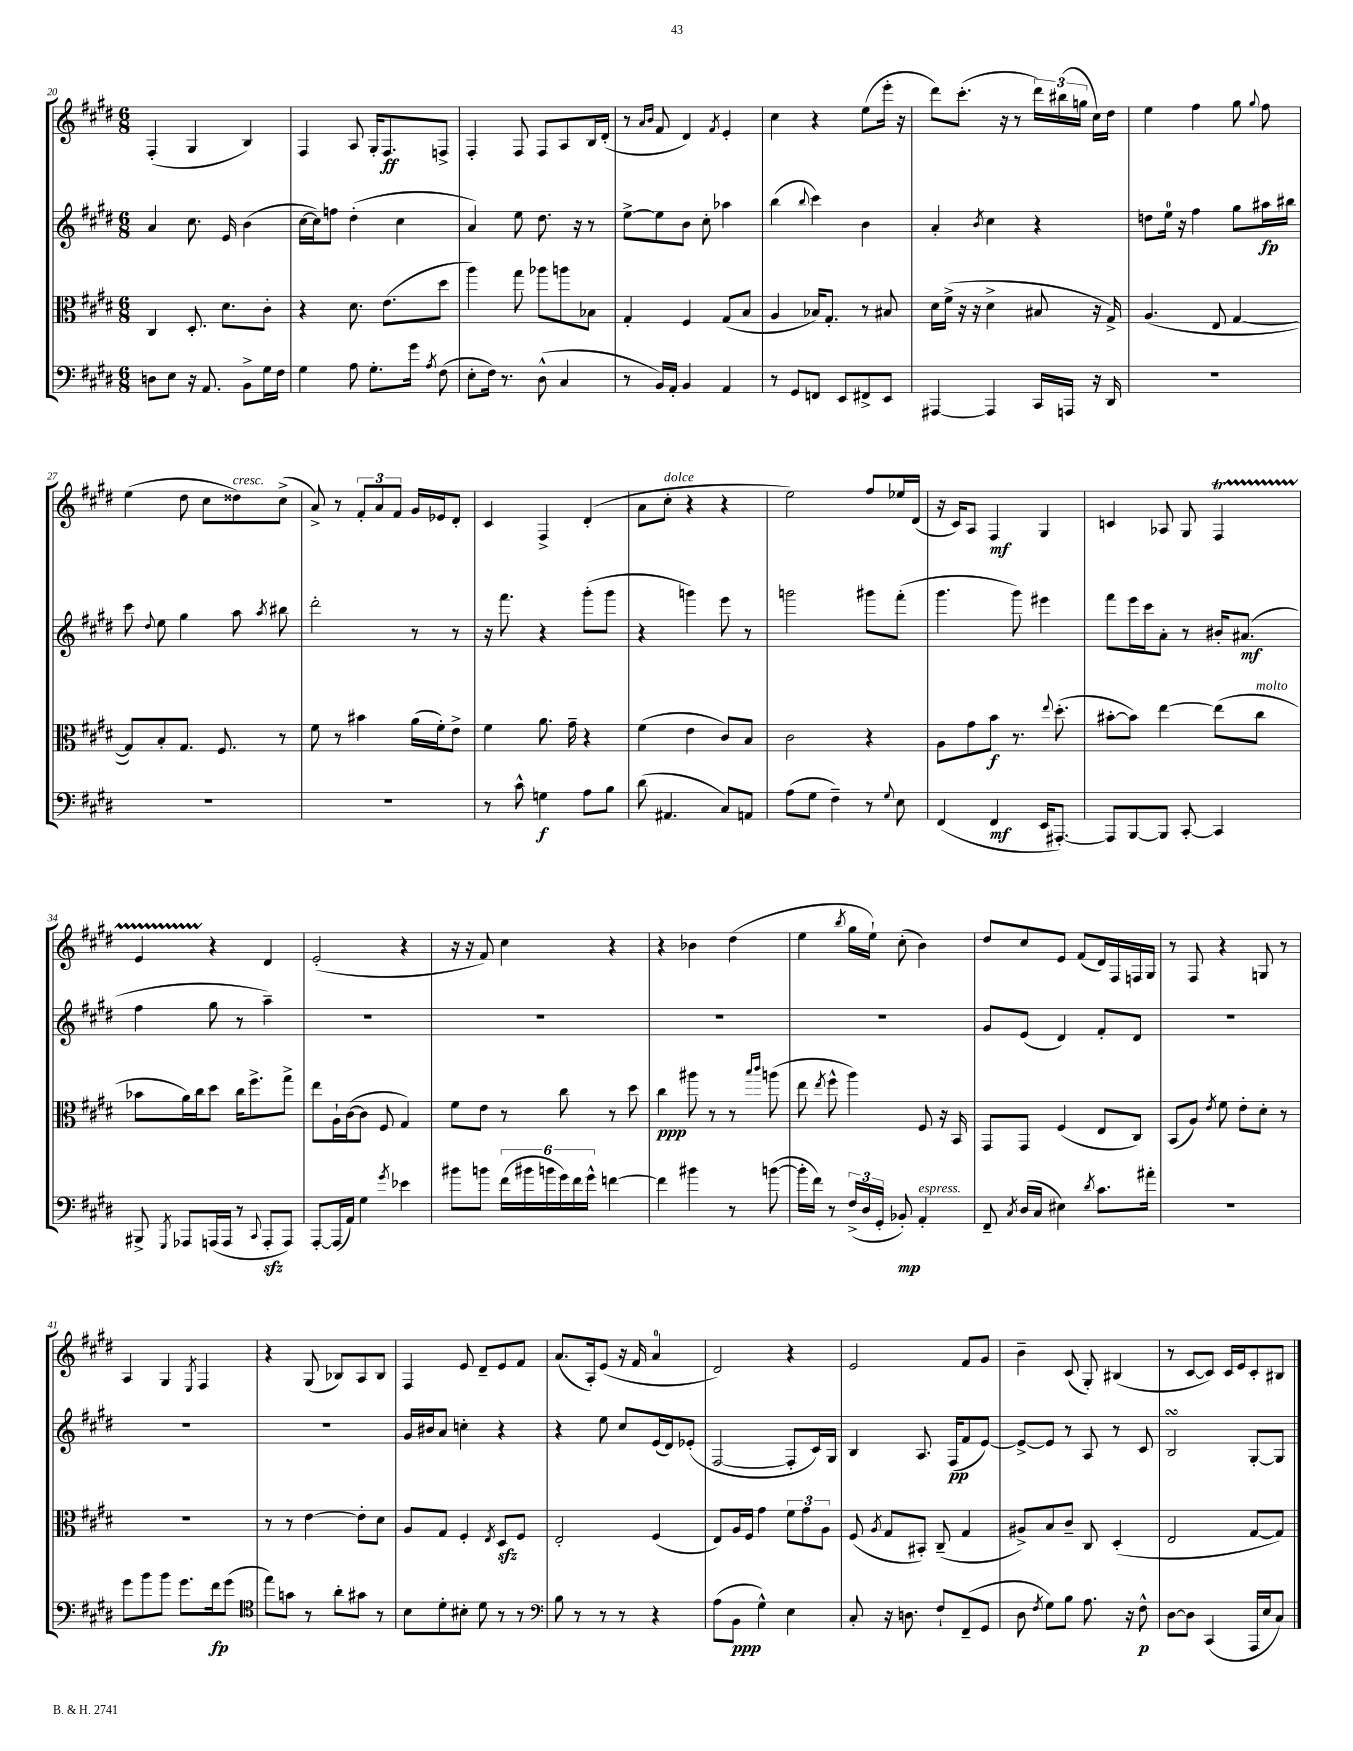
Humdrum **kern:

**kern	**dynam	**kern	**dynam	**kern	**dynam	**kern	**dynam
*part4	*part4	*part3	*part3	*part2	*part2	*part1	*part1
*staff4	*staff4	*staff3	*staff3	*staff2	*staff2	*staff1	*staff1
*clefF4	*	*clefC3	*	*clefG2	*	*clefG2	*
*k[f#c#g#d#]	*	*k[f#c#g#d#]	*	*k[f#c#g#d#]	*	*k[f#c#g#d#]	*
*M6/8	*	*M6/8	*	*M6/8	*	*M6/8	*
=20	=20	=20	=20	=20	=20	=20	=20
8Dn\L	.	4C#/	.	4a/	.	(4F#'/	.
8E\J	.	.	.	.	.	.	.
16r	.	8.D#'/	.	8.cc#\	.	4G#/	.
8.AA/	.	.	.	.	.	.	.
.	.	8.d#\L	.	16e/	.	.	.
8BB^\L	.	.	.	(4b\	.	4B/)	.
16G#\L	.	8c#'\J	.	.	.	.	.
16F#\JJ	.	.	.	.	.	.	.
=21	=21	=21	=21	=21	=21	=21	=21
4G#\	.	4r	.	[16cc#\LL	.	4F#/	.
.	.	.	.	16cc#\J])	.	.	.
.	.	.	.	8ffn\J	.	.	.
8A\	.	8.d#\	.	(4dd#'\	.	8A/	.
8.G#'\L	.	.	.	.	.	16G#'/KL	.
.	.	(8.e\L	.	.	.	8.F#/	ff
.	.	.	.	4cc#\	.	.	.
16g#\Jk	.	.	.	.	.	.	.
8qA/	.	.	.	.	.	.	.
(8F#\	.	8dd#\J	.	.	.	8Fn^/J	.
=22	=22	=22	=22	=22	=22	=22	=22
8E'\L	.	4aa\)	.	4a/)	.	4F#'/	.
16F#\Jk)	.	.	.	.	.	.	.
8.r	.	.	.	.	.	.	.
.	.	8gg#\	.	8ee\	.	8F#/	.
(8D#^^\	.	8aa-X\L	.	8.dd#\	.	8F#/L	.
4C#/	.	8aan\	.	.	.	8A/	.
.	.	.	.	16r	.	.	.
.	.	8B-X\J	.	8r	.	16B/L	.
.	.	.	.	.	.	(16d#'/JJ	.
=23	=23	=23	=23	=23	=23	=23	=23
8r	.	4G#'/	.	[8ee^\L	.	8r	.
.	.	.	.	.	.	16qqa/LL	.
.	.	.	.	.	.	16qqb/JJ	.
16BB/LL)	.	.	.	8ee\]	.	8f#/	.
16AA'/JJ	.	.	.	.	.	.	.
4BB/	.	4F#/	.	8b\J	.	4d#/)	.
.	.	.	.	8cc#'\	.	.	.
.	.	.	.	.	.	8qf#/	.
4AA/	.	(8G#/L	.	4aa-X\	.	4e'/	.
.	.	8B/J	.	.	.	.	.
=24	=24	=24	=24	=24	=24	=24	=24
8r	.	4A/	.	(4bb\	.	4cc#\	.
8GG#/L	.	.	.	.	.	.	.
.	.	.	.	8qqbb/	.	.	.
8FFn/J	.	16B-X/KL)	.	4ccc#\)	.	4r	.
.	.	8.G#'/J	.	.	.	.	.
8EE/L	.	.	.	.	.	.	.
8FF#X^/	.	8r	.	4b\	.	(8ee\L	.
8EE/J	.	8B#X/	.	.	.	16eee'\Jk	.
.	.	.	.	.	.	16r	.
=25	=25	=25	=25	=25	=25	=25	=25
[4AAA#X/	.	16d#\LL	.	4a'/	.	8ddd#\L)	.
.	.	(16f#^\JJ	.	.	.	.	.
.	.	16r	.	.	.	(8.ccc#'\J	.
.	.	16r	.	.	.	.	.
.	.	.	.	8qb/	.	.	.
4AAA#/]	.	4d#^\	.	4cc#\	.	.	.
.	.	.	.	.	.	16r	.
.	.	.	.	.	.	8r	.
16CC#/LL	.	8B#X/	.	4r	.	24ddd#\LL)	.
.	.	.	.	.	.	(24bb#X\	.
16AAAn/JJ	.	.	.	.	.	.	.
.	.	.	.	.	.	24ggn\JJ	.
16r	.	16r	.	.	.	16cc#\LL)	.
16DD#/	.	16G#^/)	.	.	.	16dd#\JJ	.
=26	=26	=26	=26	=26	=26	=26	=26
2.r	.	(4.A/	.	8ddn\L	.	4ee\	.
.	.	.	.	16ee\Jk	.	.	.
.	.	.	.	16r	.	.	.
.	.	.	.	4ff#\	.	4ff#\	.
.	.	8E/	.	.	.	.	.
.	.	[4G#/	.	8gg#\L	.	8gg#\	.
.	.	.	.	.	.	8qqgg#/	.
.	.	.	.	16aa#X\L	fp	8ff#\	.
.	.	.	.	16bb#X\JJ	.	.	.
!!LO:LB:g=z
=27	=27	=27	=27	=27	=27	=27	=27
2.r	.	8G#/L])	.	8ccc#\	.	(4ee\	.
.	.	.	.	8qqdd#/	.	.	.
.	.	8B'/	.	8ee\	.	.	.
.	.	8.G#/J	.	4gg#\	.	8dd#\	.
.	.	.	.	.	.	8cc#\L	.
.	.	8.F#/	.	.	.	.	.
!	!	!	!	!	!	!LO:TX:a:i:t=cresc.	!
.	.	.	.	8aa\	.	8dd##X\)	.
.	.	.	.	8qaa/	.	.	.
.	.	8r	.	8bb#X\	.	(8cc#^\J	.
=28	=28	=28	=28	=28	=28	=28	=28
2.r	.	8f#\	.	2ddd#'\	.	8a^/)	.
.	.	8r	.	.	.	8r	.
.	.	4b#X\	.	.	.	12f#'/L	.
.	.	.	.	.	.	12a/	.
.	.	.	.	.	.	12f#/J	.
.	.	(16a\LL	.	8r	.	16g#/LL	.
.	.	16f#'\J)	.	.	.	16e-X/J	.
.	.	8e^\J	.	8r	.	8d#'/J	.
=29	=29	=29	=29	=29	=29	=29	=29
8r	.	4f#\	.	16r	.	4c#/	.
.	.	.	.	8.fff#\	.	.	.
8c#^^\	.	.	.	.	.	.	.
4Gn\	f	8.a\	.	4r	.	4F#^/	.
.	.	16g#~\	.	.	.	.	.
8A\L	.	4r	.	(8ggg#'\L	.	(4d#'/	.
8B\J	.	.	.	8ggg#\J	.	.	.
=30	=30	=30	=30	=30	=30	=30	=30
(8d#\	.	(4f#\	.	4r	.	8a\L	.
!	!	!	!	!	!	!LO:TX:a:i:t=dolce	!
4.AA#X/	.	.	.	.	.	8cc#'\J	.
.	.	4e\	.	4gggn\)	.	4r	.
8C#/L)	.	8c#/L)	.	8eee\	.	4r	.
8AAn/J	.	8B/J	.	8r	.	.	.
=31	=31	=31	=31	=31	=31	=31	=31
(8A\L	.	2c#\	.	2gggn\	.	2ee\)	.
8G#\J	.	.	.	.	.	.	.
4F#~\)	.	.	.	.	.	.	.
8r	.	4r	.	8ggg#X\L	.	8ff#/L	.
8qqG#/	.	.	.	.	.	.	.
8E\	.	.	.	(8fff#'\J	.	16ee-X/L	.
.	.	.	.	.	.	(16d#/JJ	.
=32	=32	=32	=32	=32	=32	=32	=32
(4FF#/	.	8A\L	.	4.ggg#\	.	16r	.
.	.	.	.	.	.	16c#/KL)	.
.	.	8g#\	.	.	.	8A/J	.
4FF#/	mf	8b\J	f	.	.	4F#/	mf
.	.	8.r	.	8ggg#\)	.	.	.
16EE/KL	.	.	.	4eee#X\	.	4G#/	.
.	.	8qqee/	.	.	.	.	.
[8.AAA#X'/J)	.	(8.dd#'\	.	.	.	.	.
=33	=33	=33	=33	=33	=33	=33	=33
8AAA#/L]	.	[8b#X'\L	.	8fff#\L	.	4cn/	.
[8BBB/	.	8b#\J])	.	16eee\L	.	.	.
.	.	.	.	16ccc#\J	.	.	.
8BBB/J]	.	[4ee\	.	8a'\J	.	8A-X/	.
[8CC#'/	.	.	.	8r	.	8G#/	.
4CC#/]	.	(8ee\L]	.	16b#X'/KL	.	4F#T/	.
.	.	.	.	(8.a#X/J	mf	.	.
!	!	!LO:TX:a:i:t=molto	!	!	!	!	!
.	.	8cc#\J	.	.	.	.	.
!!LO:LB:g=z
=34	=34	=34	=34	=34	=34	=34	=34
8BBB#X^/	.	8b-X\L	.	4ff#\	.	4eTTT/	.
8qGGG#/	.	.	.	.	.	.	.
8AAA-X/L	.	16a\L)	.	.	.	.	.
.	.	16cc#\J	.	.	.	.	.
(16AAAn/L	.	8dd#\J	.	8gg#\	.	4r	.
16AAA/JJ	.	.	.	.	.	.	.
8r	.	16cc#\KL	.	8r	.	.	.
.	.	8.ff#^\	.	.	.	.	.
8qqCC#/	.	.	.	.	.	.	.
8AAAzz'/L	.	.	.	4aa~\)	.	4d#/	.
8AAA/J)	.	8gg#^\J	.	.	.	.	.
=35	=35	=35	=35	=35	=35	=35	=35
[8AAA'/L	.	8ee\L	.	2.r	.	(2e'/	.
(16AAA/L]	.	16A`\L	.	.	.	.	.
16AA/JJ)	.	([16c#\J	.	.	.	.	.
4G#\	.	8c#\J]	.	.	.	.	.
.	.	8F#/	.	.	.	.	.
8qg#/	.	.	.	.	.	.	.
4e-X\	.	4G#/)	.	.	.	4r	.
=36	=36	=36	=36	=36	=36	=36	=36
8b#X\L	.	8f#\L	.	2.r	.	16r	.
.	.	.	.	.	.	16r	.
8bn\J	.	8e\J	.	.	.	8f#/)	.
(24f#\LL	.	8r	.	.	.	4cc#\	.
24b#X\	.	.	.	.	.	.	.
24bn\	.	.	.	.	.	.	.
24g#\)	.	8cc#\	.	.	.	.	.
24f#\	.	.	.	.	.	.	.
24g#^^\JJ	.	.	.	.	.	.	.
[4fn\	.	8r	.	.	.	4r	.
.	.	8dd#\	.	.	.	.	.
=37	=37	=37	=37	=37	=37	=37	=37
4f\]	.	4cc#\	ppp	2.r	.	4r	.
4b#X\	.	8aa#X\	.	.	.	4b-X\	.
.	.	8r	.	.	.	.	.
8r	.	8r	.	.	.	(4dd#\	.
.	.	16qqbb/LL	.	.	.	.	.
.	.	16qqccc#/JJ	.	.	.	.	.
([8bn\	.	(8aan\	.	.	.	.	.
=38	=38	=38	=38	=38	=38	=38	=38
16b'\LL]	.	8ee\	.	2.r	.	4ee\	.
16f#\JJ)	.	.	.	.	.	.	.
.	.	8qee/	.	.	.	.	.
8r	.	8ff#^^\	.	.	.	.	.
.	.	.	.	.	.	8qbb/	.
(24F#^/LL	.	4aa\)	.	.	.	16gg#\LL	.
24D#/	.	.	.	.	.	.	.
.	.	.	.	.	.	16ee`\JJ)	.
24GG#'/JJ	.	.	.	.	.	.	.
8BB-X'/)	mp	.	.	.	.	(8cc#'\	.
!LO:TX:a:i:t=espress.	!	!	!	!	!	!	!
4AA'/	.	8F#/	.	.	.	4b\)	.
.	.	16r	.	.	.	.	.
.	.	16BB/	.	.	.	.	.
=39	=39	=39	=39	=39	=39	=39	=39
8FF#~/	.	8GG#/L	.	8g#/L	.	8dd#/L	.
8qC#/	.	.	.	.	.	.	.
(16D#/LL	.	8GG#/J	.	(8e/J	.	8cc#/	.
16C#/JJ	.	.	.	.	.	.	.
4E#X\)	.	(4F#/	.	4d#/)	.	8e/J	.
.	.	.	.	.	.	(8f#/L	.
8qd#/	.	.	.	.	.	.	.
8.c#\L	.	8E/L	.	8f#'/L	.	16d#/L)	.
.	.	.	.	.	.	16F#/	.
.	.	8C#/J)	.	8d#/J	.	16Fn/	.
16a#X'\Jk	.	.	.	.	.	16G#/JJ	.
=40	=40	=40	=40	=40	=40	=40	=40
2.r	.	(8BB/L	.	2.r	.	8r	.
.	.	8A/J)	.	.	.	8F#/	.
.	.	8qe/	.	.	.	.	.
.	.	8f#\	.	.	.	4r	.
.	.	8e'\L	.	.	.	.	.
.	.	8d#'\J	.	.	.	8Gn/	.
.	.	8r	.	.	.	8r	.
!!LO:LB:g=z
=41	=41	=41	=41	=41	=41	=41	=41
8g#\L	.	2.r	.	2.r	.	4A/	.
8b\	.	.	.	.	.	.	.
8b\J	.	.	.	.	.	4G#/	.
8.g#\L	.	.	.	.	.	.	.
.	.	.	.	.	.	8qE/	.
.	.	.	.	.	.	4F#/	.
16f#\k	fp	.	.	.	.	.	.
(8g#\J	.	.	.	.	.	.	.
=42	=42	=42	=42	=42	=42	=42	=42
*clefC4	*	*	*	*	*	*	*
8ee\L)	.	8r	.	2.r	.	4r	.
8gn\J	.	8r	.	.	.	.	.
8r	.	[4e\	.	.	.	(8G#/	.
8a'\L	.	.	.	.	.	8B-X/L)	.
8g#X\J	.	8e'\L]	.	.	.	8A/	.
8r	.	8d#\J	.	.	.	8B-/J	.
=43	=43	=43	=43	=43	=43	=43	=43
8B\L	.	8A/L	.	16g#/LL	.	4F#/	.
.	.	.	.	16b#X/J	.	.	.
8d#'\	.	8G#/J	.	8a/J	.	.	.
8B#X'\J	.	4F#'/	.	4ccn'\	.	8e/	.
8d#\	.	.	.	.	.	8d#~/L	.
.	.	8qE/	.	.	.	.	.
8r	.	8D#zz/L	.	4r	.	8e/	.
8r	.	8F#/J	.	.	.	8f#/J	.
=44	=44	=44	=44	=44	=44	=44	=44
*clefF4	*	*	*	*	*	*	*
8B\	.	2E'/	.	4r	.	(8.a/L	.
8r	.	.	.	.	.	.	.
.	.	.	.	.	.	16A'/k)	.
8r	.	.	.	8ee\	.	(8e/J	.
8r	.	.	.	8cc#/L	.	16r	.
.	.	.	.	.	.	16f#/	.
4r	.	(4F#/	.	(16e/L	.	4a/	.
.	.	.	.	16d#/J)	.	.	.
.	.	.	.	(8e-X'/J	.	.	.
=45	=45	=45	=45	=45	=45	=45	=45
(8A\L	.	8E/L)	.	[2F#/	.	2d#/)	.
8BB\J	ppp	16A/L	.	.	.	.	.
.	.	16F#/JJ	.	.	.	.	.
4G#^^\)	.	4g#\	.	.	.	.	.
4E\	.	12f#\L	.	8F#'/L]	.	4r	.
.	.	12g#\	.	.	.	.	.
.	.	.	.	16c#/L)	.	.	.
.	.	12A\J	.	.	.	.	.
.	.	.	.	16G#/JJ	.	.	.
=46	=46	=46	=46	=46	=46	=46	=46
8C#'/	.	(8F#/	.	4B/	.	2e/	.
.	.	8qA/	.	.	.	.	.
16r	.	8G#/L	.	.	.	.	.
8.Dn\	.	.	.	.	.	.	.
.	.	8BB#X'/J)	.	8.A/	.	.	.
8F#`/L	.	(8C#~/	.	.	.	.	.
.	.	.	.	(16F#/KL	pp	.	.
(8FF#~/	.	4G#/	.	8f#/	.	8f#/L	.
8GG#/J	.	.	.	[8e/J)	.	8g#/J	.
=47	=47	=47	=47	=47	=47	=47	=47
8D#\	.	8A#X^/L)	.	8e^/L_	.	4b~\	.
8qF#/	.	.	.	.	.	.	.
8G#\L)	.	8B/	.	8e/J]	.	.	.
8B\J	.	8c#~/J	.	8r	.	(8c#/	.
8.A\	.	8C#/	.	8A/	.	8G#'/)	.
.	.	(4D#'/	.	8r	.	(4B#X/	.
16r	.	.	.	.	.	.	.
8F#^^\	p	.	.	8c#/	.	.	.
=48	=48	=48	=48	=48	=48	=48	=48
[8D#\L	.	2E/	.	2BsSSS/	.	8r	.
8D#\J]	.	.	.	.	.	[8c#/L	.
(4CC#/	.	.	.	.	.	8c#/J])	.
.	.	.	.	.	.	16c#/LL	.
.	.	.	.	.	.	16e/J	.
16AAA/LL	.	[8G#/L	.	[8G#'/L	.	8c#'/	.
16E/J	.	.	.	.	.	.	.
8C#/J)	.	8G#/J])	.	8G#/J]	.	8B#X/J	.
==	==	==	==	==	==	==	==
*-	*-	*-	*-	*-	*-	*-	*-
